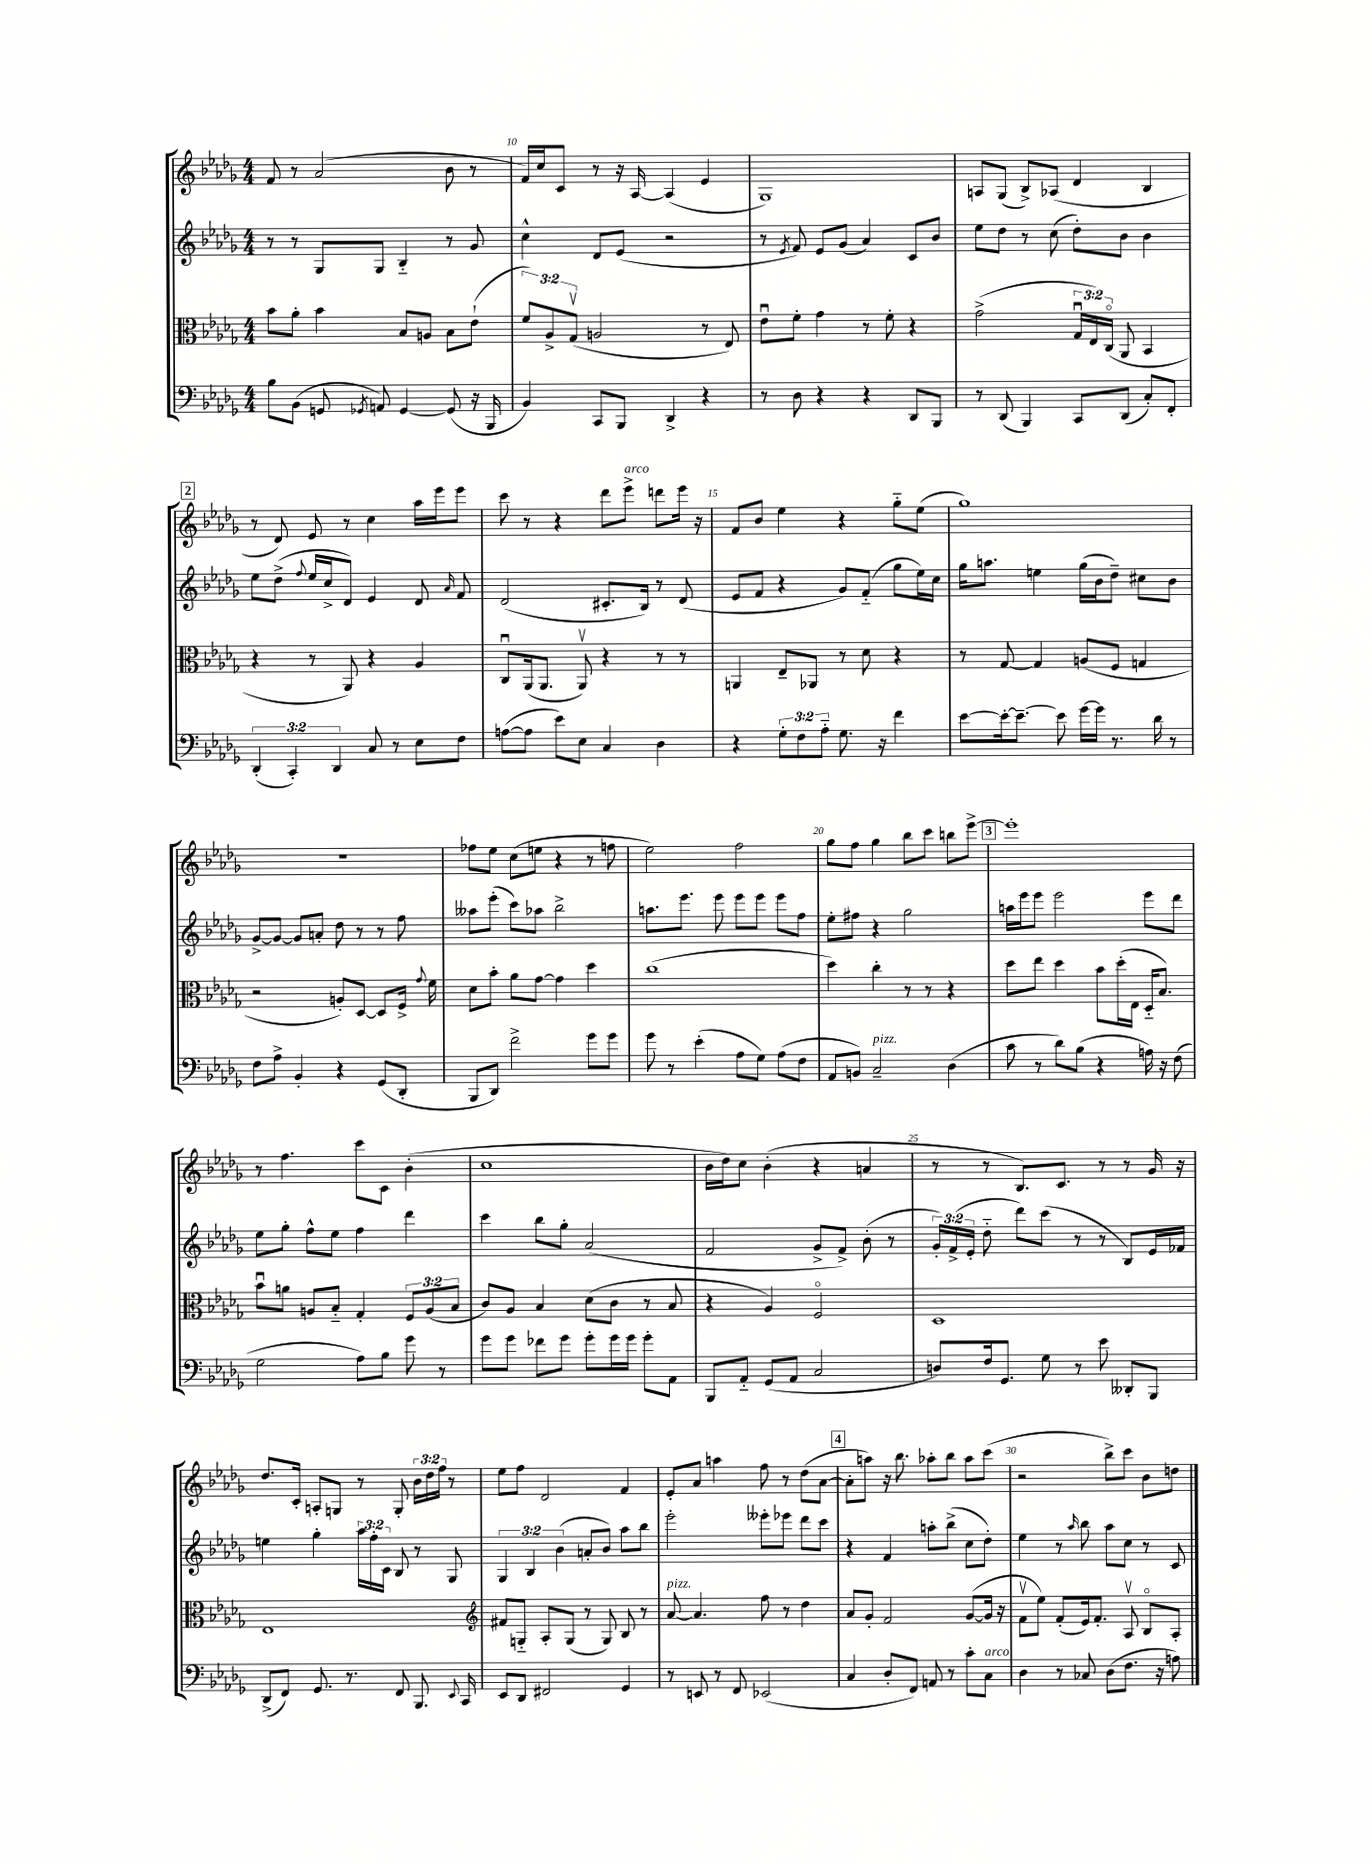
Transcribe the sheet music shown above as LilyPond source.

<<
\new StaffGroup <<
\new Staff = "s0" {
    \clef treble \key des \major \numericTimeSignature \time 4/4 \override Staff.TupletNumber.text = #tuplet-number::calc-fraction-text
    \autoBeamOff f'8 r8 aes'2( bes'8 r8 |
    f'16[) c''16 c'8] r8 r16 aes16~ aes4( ees'4 |
    ges1) |
    a8[ ges8]( bes8[->) aes8]( des'4 bes4 |
    \mark \markup { \box "2" } r8 des'8) ees'8 r8 c''4 aes''16[ ees'''16 ees'''8] |
    c'''8 r8 r4 des'''8[ ees'''8]->^\markup { \italic "arco" } d'''8[ ees'''16] r16 |
    f'8[ bes'8] ees''4 r4 ges''8[-_ ees''8]( |
    ges''1) |
    R1 |
    fes''8[ ees''8] c''8[( e''8] r4 r8 f''8 |
    ees''2) f''2 |
    ges''8[ f''8] ges''4 bes''8[ c'''8] b''8[ ees'''8]~-> |
    \mark \markup { \box "3" } ees'''1-. |
    r8 f''4. c'''8[ c'8] bes'4-.( |
    c''1 |
    bes'16[ des''16) c''8] bes'4-.( r4 a'4 |
    r8 r8 bes8.[) c'8.] r8 r8 ges'16 r16 |
    des''8.[ c'16]-. a8[-. g8] r8 g8-. \tuplet 3/2 { bes'16[ des''16 f''16] } r8 |
    ees''8[ f''8] des'2 f'4 |
    ees'8[-. aes'8] a''4 f''8 r8 des''8[( aes'8]~ |
    \mark \markup { \box "4" } aes'8[-. a''8]) r16 bes''8. aes''8[-. bes''8] aes''8[ c'''8]( |
    r2 bes''8[->) c'''8] bes'8[ d''8] \bar "|." |
}
\new Staff = "s1" {
    \clef treble \key des \major \numericTimeSignature \time 4/4 \override Staff.TupletNumber.text = #tuplet-number::calc-fraction-text
    \autoBeamOff r8 r8 ges8[ ges8] bes4-_ r8 ges'8 |
    c''4-^ des'8[ ees'8]( r2 |
    r8 \acciaccatura { ees'8 } f'8) ees'8[ ges'8]( aes'4) c'8[ bes'8] |
    ees''8[ des''8] r8 c''8( des''8[-.) bes'8] bes'4 |
    \mark \markup { \box "2" } ees''8[ des''8]->( \appoggiatura { f''8 } ees''16[ c''16-> des'8]) ees'4 des'8 \grace { aes'16 } f'8 |
    des'2( cis'8.[-. bes16]) r8 des'8( |
    ees'8[ f'8] r4 ges'8[) f'8]-_( ges''8[ ees''16) c''16] |
    ges''16[ a''8.] e''4 ges''16[( bes'16 des''8]--) cis''8[ bes'8] |
    ges'8[~-> ges'8]~ ges'8[ a'8]-. des''8 r8 r8 f''8 |
    aeses''8[ ees'''8]-.( c'''8[) aes''8] bes''2-> |
    a''8.[ ees'''8.] ees'''8 ees'''8[ ees'''8] ees'''8[ f''8] |
    ees''8[-. fis''8] r4 ges''2 |
    \mark \markup { \box "3" } a''16[ ees'''16 ees'''8] ees'''2 ees'''8[ des'''8] |
    ees''8[ ges''8]-. f''8[-^ ees''8] f''4 des'''4 |
    c'''4 bes''8[ ges''8]-. aes'2( |
    f'2 ges'8[-> f'8]->) bes'8-.( r8 |
    \tuplet 3/2 { ges'16[-.) f'16->( ees'16]-. } des''8-_ des'''8[) c'''8]( r8 r8 bes8[) ees'16 fes'16] |
    e''4 ges''4-. \tuplet 3/2 { aes''16[ f''16-. c'16] } bes8 r8 ges8 |
    \tuplet 3/2 { ges4 bes4 bes'4( } a'8[-. bes'8]) aes''8[ bes''8] |
    ees'''2-. eeses'''8[-. ees'''8] des'''8[ c'''8] |
    \mark \markup { \box "4" } r4 f'4 a''8[-. bes''8]->( c''8[ des''8]-.) |
    ees''4 r8 \grace { aes''16 } bes''8 aes''8[ c''8] r8 c'8 \bar "|." |
}
\new Staff = "s2" {
    \clef alto \key des \major \numericTimeSignature \time 4/4 \override Staff.TupletNumber.text = #tuplet-number::calc-fraction-text
    \autoBeamOff bes'8[ aes'8]-. bes'4 bes8[ a8] bes8[ ees'8]-!( |
    \tuplet 3/2 { f'8[) aes8-> ges8]\upbow( } a2 r8 ees8) |
    ees'8[\downbow f'8]-. ges'4 r8 f'8-. r4 |
    ges'2->( \tuplet 3/2 { ges16[\downbow ees16) c16]\flageolet( } aes,8 bes,4 |
    \mark \markup { \box "2" } r4 r8 aes,8) r4 aes4 |
    c8[\downbow aes,16( aes,8.] aes,8\upbow) r4 r8 r8 |
    a,4 ees8[-- aes,8] r8 des'8 r4 |
    r8 ges8~ ges4 a8[( f8] g4 |
    r2 a8[-.) des8]~ des8[ f16]-> \appoggiatura { ges'8 } f'16 |
    des'8[ bes'8]-. aes'8[ ges'8]~ ges'4 des''4 |
    c''1( |
    des''4) c''4-. r8 r8 r4 |
    \mark \markup { \box "3" } des''8[ ees''8] des''4 bes'8[ des''16-.( ees16] des16[-_ bes8.]) |
    bes'8[\downbow a'8] a8[ bes8]-_ ges4-. \tuplet 3/2 { f8[ a8( bes8] } |
    c'8[) aes8] bes4 des'8[( c'8] r8 bes8 |
    r4 aes4) f2\flageolet |
    des1 |
    ees1 |
    \clef treble fis'8[ g8]-_ aes8[-. g8]( r8 g8) bes8 r8 |
    aes'8~^\markup { \italic "pizz." } aes'4. f''8 r8 des''4 |
    \mark \markup { \box "4" } aes'8[ ges'8]-. f'2 ges'8[~( ges'16] r16 |
    f'8[\upbow ees''8]) f'8[-.( ees'16) f'8.]-. aes8\upbow bes8[\flageolet aes8]-. \bar "|." |
}
\new Staff = "s3" {
    \clef bass \key des \major \numericTimeSignature \time 4/4 \override Staff.TupletNumber.text = #tuplet-number::calc-fraction-text
    \autoBeamOff bes8[ bes,8]( g,8 \acciaccatura { ges,8 } a,8) ges,4~ ges,8( r16 bes,,16 |
    bes,4) c,8[ bes,,8] des,4-> r4 |
    r8 des8 r4 r4 des,8[ bes,,8] |
    r8 des,8( bes,,4) c,8[ des,8]( c8[-.) f,8]-. |
    \mark \markup { \box "2" } \tuplet 3/2 { des,4-.( c,4-.) des,4 } c8 r8 ees8[ f8] |
    a8[~( a8] ees'8[) ees8] c4 des4 |
    r4 \tuplet 3/2 { ges8[-. f8 aes8]-_ } ges8. r16 f'4 |
    ees'8[~ ees'16~-. ees'8.]~-- ees'8 ges'16[~ ges'16] r8. des'16 r8 |
    f8[ aes8]-> bes,4-. r4 ges,8[( des,8]-. |
    bes,,8[ des,8]) f'2-> ges'8[ ges'8] |
    ges'8 r8 ees'4-.( aes8[ ges8]) aes8[( f8] |
    aes,8[ b,8]) c2--^\markup { \italic "pizz." } des4( |
    \mark \markup { \box "3" } c'8 r8 des'8[) bes8]( r4 a16) r16 f8( |
    ges2 aes8[) bes8] ges'8 r8 |
    ges'8[ ges'8] fes'8[ ges'8] ges'8[-. ges'16 ges'16] ges'8[-. aes,8] |
    bes,,8[ aes,8]-_ ges,8[( aes,8] c2 |
    d8[) f16 ges,8.] ges8 r8 ees'8 deses,8[-. bes,,8] |
    des,8[->( f,8]) ges,8. r8. f,8 bes,,8. \appoggiatura { ees,8 } c,16 |
    ees,8[ des,8] fis,2 ges,4 |
    r8 e,8 r8 f,8 ees,2( |
    \mark \markup { \box "4" } c4 des8[-. f,8]) a,8 r8 c'8[-. c8]^\markup { \italic "arco" } |
    des4 r8 ces8 des8[( f8.] r16 a8) \bar "|." |
}
>>
>>
\layout { \context { \Score currentBarNumber = #9 \override BarNumber.break-visibility = ##(#f #t #t) barNumberVisibility = #(every-nth-bar-number-visible 5) } }
